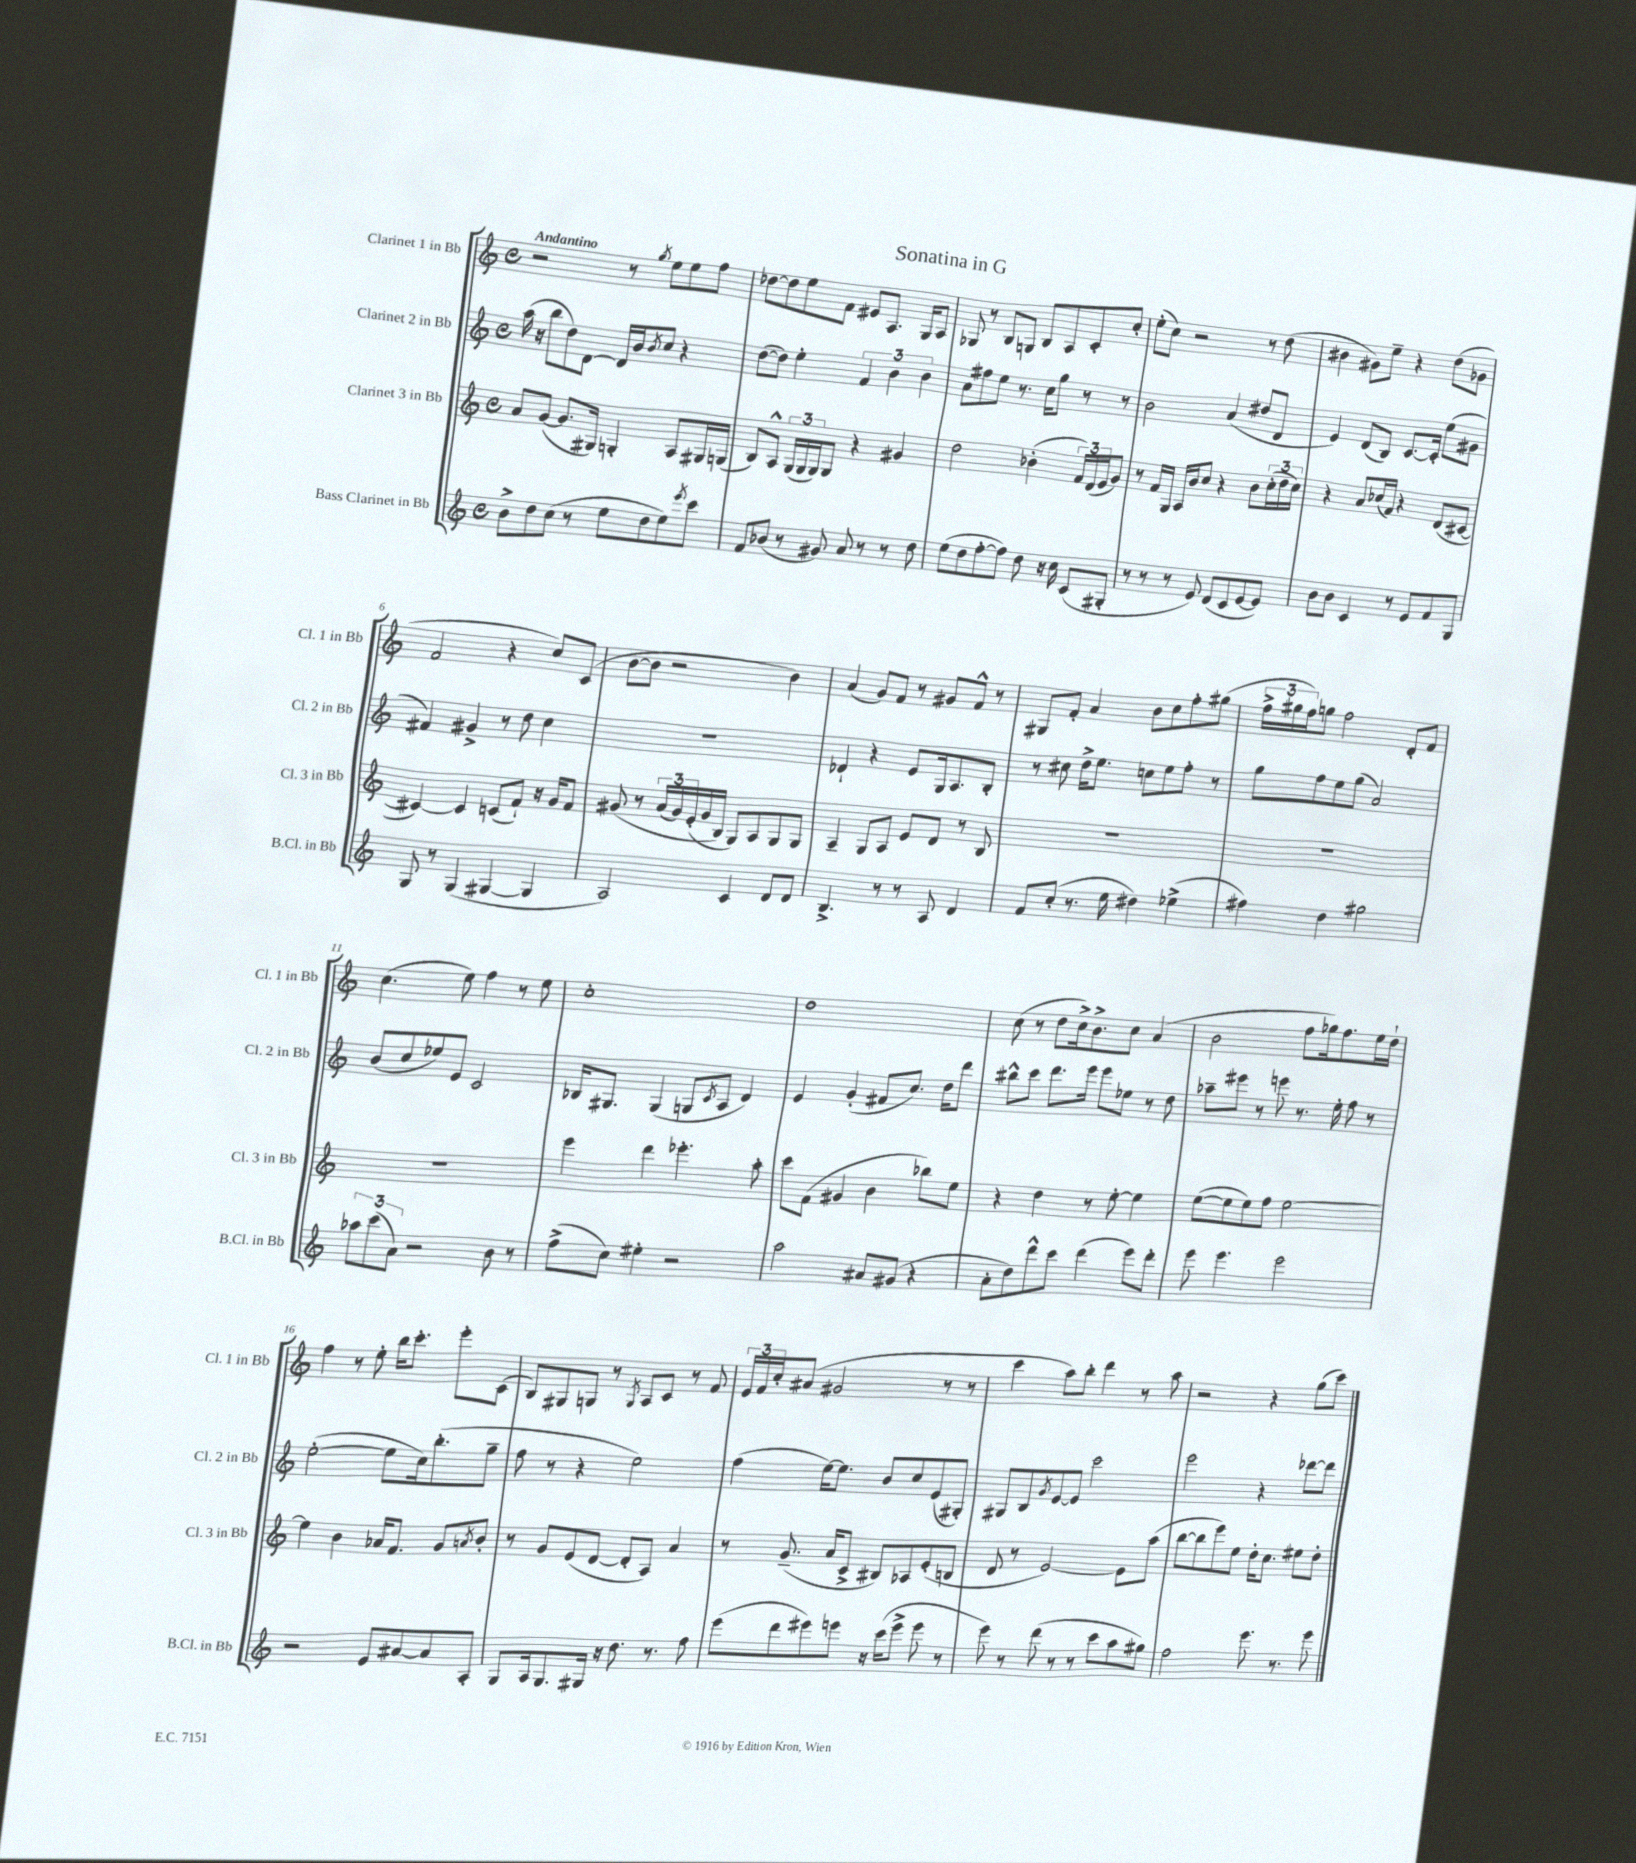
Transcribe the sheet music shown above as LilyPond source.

\header { title = "Sonatina in G" }
<<
\new StaffGroup <<
\new Staff = "s0" \with { instrumentName = "Clarinet 1 in Bb" shortInstrumentName = "Cl. 1 in Bb" } {
    \clef treble \key c \major \defaultTimeSignature \time 4/4 \tempo "Andantino"
    r2 r8 \acciaccatura { g''8 } e''8 e''8 f''8 |
    des''8~ des''8 e''8 f'8 eis'8 a8. g16 a8 |
    ges8 r8 b8 g8 b8 a8 c'8-. c''8-. |
    e''8-.( c''8) r2 r8 d''8( |
    bis'4 gis'8) e''8-- r4 d''8( ges'8 |
    f'2 r4 c''8) c'8( |
    b'8~ b'8 r2 b'4) |
    a'4( g'8) f'8 r8 gis'8 f'8-^ r8 |
    gis8 f'8-. a'4 b'8 c''8 f''8-. gis''8( |
    \tuplet 3/2 { f''16-> gis''16 f''16) } g''8 f''2 d'8-. f'8 |
    c''4.( e''8) f''4 r8 e''8 |
    c''1-. |
    d''1 |
    c''8( r8 d''8 c''16->) b'8.-> c''8 a'4( |
    b'2 f''8 ges''16) f''8. e''16 d''16-! |
    f''4 r8 e''8-. b''16 c'''8.-. e'''8-. c'8( |
    b8) gis8 g8 r8 \acciaccatura { g8 } a8 c'8 r8 f'8 |
    \tuplet 3/2 { e'16 f'16 c''16-. } ais'8( gis'2 r8 r8 |
    c'''4 a''8) b''8-. d'''4 r8 a''8 |
    r2 r4 g''8( c'''8) \bar "|." |
}
\new Staff = "s1" \with { instrumentName = "Clarinet 2 in Bb" shortInstrumentName = "Cl. 2 in Bb" } {
    \clef treble \key c \major \defaultTimeSignature \time 4/4
    a''16( r16 b''8 d''8) d'8~ d'16 b'16 \acciaccatura { b'8 } c''8 r4 |
    d''8~( d''8) e''4-. \tuplet 3/2 { f'4 b'4 b'4 } |
    a'8 fis''8 e''8 r8. c''16 g''8 r8 r8 |
    b'2 a'4( dis''8 d'8 |
    e'4) d'8( b8) c'8.~ c'16-. e''8( gis'8 |
    fis'4) gis'4-> r8 d''8 c''4 |
    r1 |
    des'4-! r4 e'8 g16 a8. b8-. |
    r8 cis''8 d''16-> e''8. c''8 e''8 f''8-. r8 |
    g''8 f''8 e''8 g''8( a'2) |
    b'8( c''8 ees''8) e'8 c'2 |
    bes16 gis8. gis4( g8 \acciaccatura { c'8 } a8 d'4) |
    e'4 g'4-.( fis'8 c''8.) d''16 d'''8 |
    bis''8-^ c'''8 d'''8. e'''16 e'''8 ees''8 r8 d''8 |
    aes''8-- eis'''8 r8 e'''8 r8. e''16-. f''8 r8 |
    e''2~-.( e''8 c''16) b''8.-.( g''8-- |
    f''8 r8 r4 e''2) |
    f''4( e''16~) e''8. b'8 c''8 e'8( gis8-.) |
    gis8 b8 \acciaccatura { g'8 } e'8~ e'8 c'''2 |
    e'''2 r4 des'''8~ des'''8 \bar "|." |
}
\new Staff = "s2" \with { instrumentName = "Clarinet 3 in Bb" shortInstrumentName = "Cl. 3 in Bb" } {
    \clef treble \key c \major \defaultTimeSignature \time 4/4
    a'8 g'8~( g'8. gis16) g4-. a8 gis16 g16( |
    b8) a8-^ \tuplet 3/2 { g16( g16 g16) } g8 r4 gis'4 |
    d''2 bes'4-.( \tuplet 3/2 { f'16) d'16( e'16 } g'8) |
    r8 f'16 g16 a16 b'16 c''8 r4 b'8 \tuplet 3/2 { c''16-.( d''16 c''16) } |
    r4 a'8 ces''16( f'16) r4 d'8( cis'8~ |
    cis'4~) cis'4 c'8( f'8-!) r16 g'16 f'8 |
    gis'8\( r8 \tuplet 3/2 { a'16( gis'16) e'16-.( } gis'16 b16\) g8) a8 g8 g8 |
    a4-- g8 a8 e'8 d'8 r8 b8 |
    R1 |
    R1 |
    R1 |
    e'''4 d'''4 ees'''4.-. a''8-. |
    c'''8 f'8( gis'4 b'4 bes''8) e''8 |
    r4 d''4 r8 e''8~-. e''4 |
    e''8~( e''8 e''8) f''8 e''2~ |
    e''4 b'4 aes'16 f'8. g'8 \acciaccatura { a'8 } b'8-. |
    r8 g'8 e'8( d'8~ d'8-. a8) a'4 |
    r8 g'8.--( a'16 c'8-> bis8) aes8 e'8-.( b8 |
    d'8 r8 e'2~) e'8 a''8( |
    b''8~ b''8 e'''8) e''8 d''16-. c''8. eis''8 d''8-. \bar "|." |
}
\new Staff = "s3" \with { instrumentName = "Bass Clarinet in Bb" shortInstrumentName = "B.Cl. in Bb" } {
    \clef treble \key c \major \defaultTimeSignature \time 4/4
    b'8-> d''8 c''8( r8 e''8 d''8 e''8) \acciaccatura { e'''8 } c'''8 |
    f'8 bes'8( r8 gis'8) a'8 r8 r8 d''8 |
    e''8( d''8 f''8~-. f''8) d''8 r16 c''16 c'8( gis8-. |
    r8 r8 r8 e'8) d'8( c'8 e'8~ e'8) |
    b'8 b'8 c'4 r8 e'8 f'8 g8 |
    g8 r8 g4( gis4~ gis4 |
    a2) c'4 d'8 d'8 |
    b4.-> r8 r8 a8 d'4 |
    f'8 c''8-.( r8. e''16 dis''4) ees''4->( |
    fis''4) d''4 gis''2 |
    \tuplet 3/2 { aes''8 c'''8( a'8) } r2 b'8 r8 |
    f''8->( c''8) eis''4-. r2 |
    a''2 ais'8 gis'8( r4 |
    a'8-. d''8) d'''8-^ c'''8 d'''4( e'''8) d'''8-. |
    e'''8 e'''4. e'''2 |
    r2 e'8 ais'8~ ais'8 a8-. |
    g8 a16 g8. gis16 r16 d''8. r8. f''8 |
    e'''8( d'''8 eis'''8) e'''8 r16 c'''16( e'''8-> e'''8 r8 |
    e'''8) r8 d'''8( r8 r8 c'''8 a''8 gis''8) |
    f''2 e'''8. r8. e'''8 \bar "|." |
}
>>
>>
